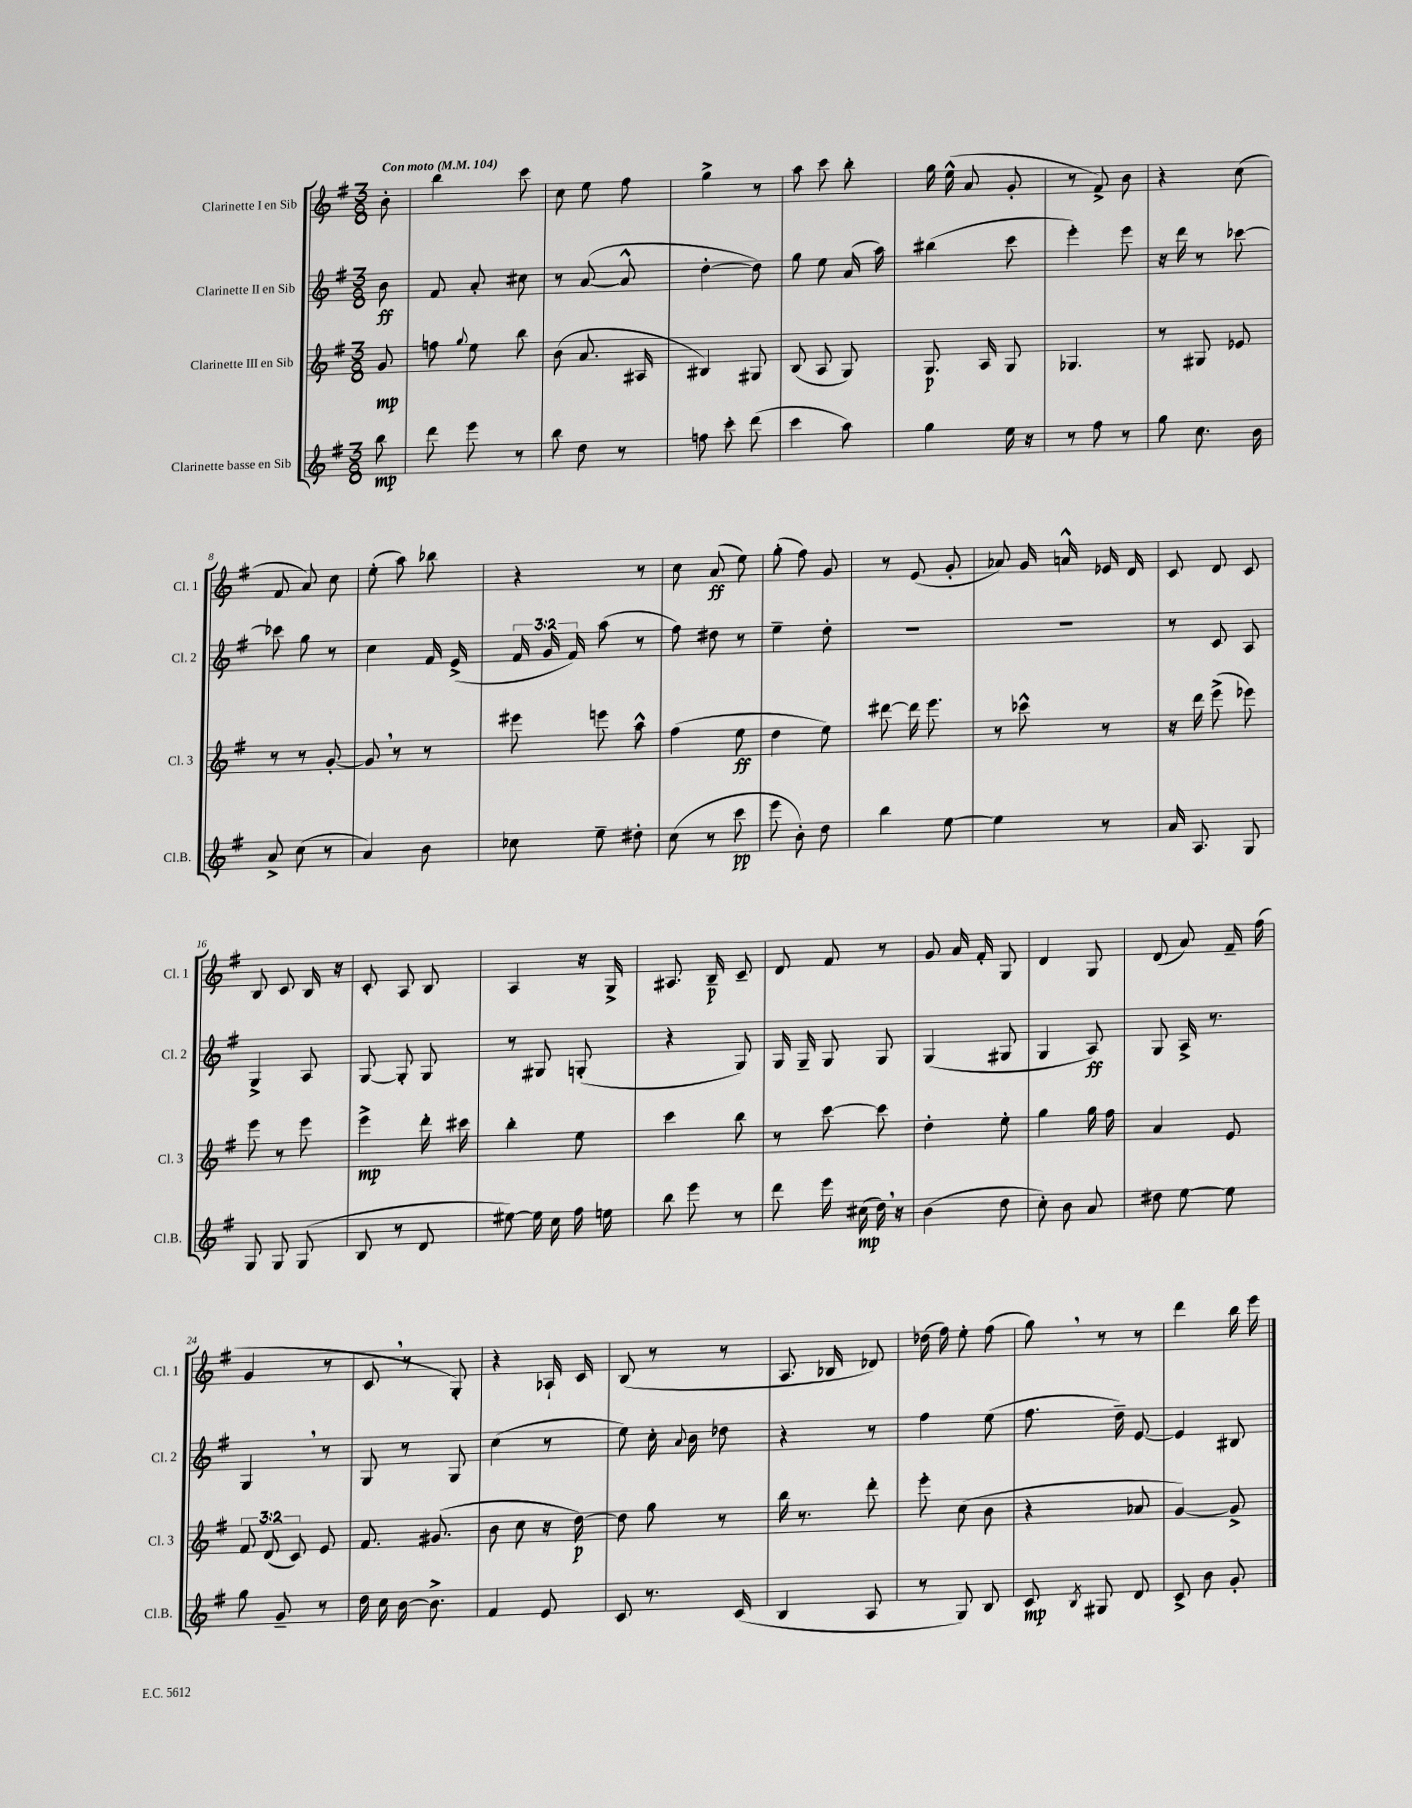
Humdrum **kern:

**kern	**kern	**kern	**kern
*staff4	*staff3	*staff2	*staff1
*clefG2	*clefG2	*clefG2	*clefG2
*k[f#]	*k[f#]	*k[f#]	*k[f#]
*M3/8	*M3/8	*M3/8	*M3/8
*MM104	*MM104	*MM104	*MM104
8bb\	8g/	8b\	8b'\
=	=	=	=
8ddd\	8ff\	8f#/	4bb\
.	8qqgg/	.	.
8eee\	8ee\	8a'/	.
8r	8bb\	8cc#\	8ccc\
=	=	=	=
8bb\	(8b\	8r	8cc\
8dd\	8.a/	([8a/	8ee\
8r	.	8a^^/]	8ff#\
.	16A#/	.	.
=	=	=	=
8ff\	4B#/)	[4dd'\	4gg^\
8ccc'\	.	.	.
(8ddd\	8G#/	8dd\])	8r
=	=	=	=
4ccc\	(8B/	8gg\	8aa\
.	8A/	8ee\	8ccc\
8aa\)	8G/)	(16a/	8bb'\
.	.	16aa\)	.
=	=	=	=
4gg\	8.G/	(4bb#\	16gg\
.	.	.	(16ee^^\
.	.	.	8a/
.	16A/	.	.
16ee\	8G/	8ccc\	8g'/
16r	.	.	.
=	=	=	=
8r	4.G-/	4eee'\)	8r
8ff#\	.	.	8f#^/)
8r	.	8eee\	8b\
=	=	=	=
8gg\	8r	16r	4r
.	.	16ddd\	.
8.cc\	8G#/	8r	.
.	8e-/	[8ccc-\	(8cc\
16b\	.	.	.
=	=	=	=
8a^/	8r	8ccc-\]	8f#/
(8cc\	8r	8gg\	8a/)
8r	[8g'/	8r	8cc\
=	=	=	=
4a/)	8g/]	4cc\	(8ee'\
.	8r	.	8aa\)
8b\	8r	16f#/	8bb-\
.	.	(16e^/	.
=	=	=	=
8cc-\	8eee#\	24f#/	4r
.	.	24g/	.
.	.	24f#/)	.
8ee~\	8eee\	(8aa\	.
8dd#'\	8aa^^\	8r	8r
=	=	=	=
(8cc\	(4ff#\	8ff#\)	8cc\
8r	.	8dd#\	(8a/
8ccc\	8ee\	8r	8ee\)
=	=	=	=
8eee\	4dd\	4ee~\	(8gg'\
8b'\)	.	.	8ff#\)
8dd\	8ee\)	8dd'\	8g/
=	=	=	=
4bb\	[8ddd#\	4.r	8r
.	16ddd#\]	.	(8e/
.	8.eee\	.	.
[8ee\	.	.	8g'/
=	=	=	=
4ee\]	8r	4.r	8a-/)
.	8ccc-^^\	.	16g/
.	.	.	16a^^/
8r	8r	.	16e-/
.	.	.	16d/
=	=	=	=
16a/	16r	8r	8c/
8.A/	16ddd\	.	.
.	(8eee^\	8c/	8d/
8G/	8eee-\)	8A/	8c/
=	=	=	=
8G/	8eee\	4G^/	8B/
8G/	8r	.	8c/
(8G/	8eee\	8A/	16B/
.	.	.	16r
=	=	=	=
8B/	4eee^\	[8G/	8c'/
8r	.	8G'/]	8A/
8d/	16ddd'\	8G/	8B/
.	16ccc#\	.	.
=	=	=	=
[8ee#\)	4bb'\	8r	4A/
16ee#\]	.	8G#/	.
16cc\	.	.	.
16ff#\	8ee\	(8G'/	16r
16ee\	.	.	16G^/
=	=	=	=
8bb\	4ccc\	4r	8.A#/
8eee\	.	.	.
.	.	.	16B~/
8r	8bb\	8G/)	8c~/
=	=	=	=
8ddd\	8r	16G/	8d/
.	.	16G~/	.
16eee\	[8ccc\	8G/	8f#/
(16cc#\	.	.	.
16dd\)	8ccc\]	8G/	8r
16r	.	.	.
=	=	=	=
(4b\	4dd'\	(4G/	8g/
.	.	.	16a/
.	.	.	16f#'/
8dd\	8ee'\	8G#/	8G/
=	=	=	=
8cc'\)	4gg\	4G/	4d/
8b\	.	.	.
8a/	16gg\	8A/)	8G/
.	16ff#\	.	.
=	=	=	=
8dd#\	4a/	8G/	(8d/
[8ee\	.	16A^/	8a/)
.	.	8.r	.
8ee\]	8e/	.	16f#~/
.	.	.	(16ff#\
=	=	=	=
8gg\	12f#/	4G/	4g/
.	(12d/	.	.
8g~/	.	.	.
.	12c/)	.	.
8r	8e/	8r	8r
=	=	=	=
16dd\	8.f#/	8G/	8c/
16cc\	.	.	.
[16b\	.	8r	8r
8.b^\]	(8.g#/	.	.
.	.	8G/	8G'/)
=	=	=	=
4f#/	8b\	(4cc\	4r
.	8cc\	.	.
8e/	16r	8r	16A-`/
.	[16dd\)	.	16c/
=	=	=	=
8c/	8dd\]	8ee\)	(8B/
8.r	8gg\	16cc'\	8r
.	.	8qqa/	.
.	.	16b\	.
.	8r	8dd-\	8r
(16c/	.	.	.
=	=	=	=
4B/	16bb\	4r	8.A/
.	8.r	.	.
.	.	.	16B-/
8A/	8ddd'\	8r	8d-/)
=	=	=	=
8r	8eee'\	4ff#\	(16dd-\
.	.	.	16ff#\)
8G/)	(8cc\	.	8ee'\
8B/	8b\	(8ee\	(8ff#\
=	=	=	=
8c/	4r	8.ff#\	8gg\)
8qB/	.	.	.
8G#/	.	.	8r
.	.	16dd~\)	.
8d/	8a-/	[8e/	8r
=	=	=	=
8c^/	[4g/)	4e/]	4ddd\
8b\	.	.	.
8g'/	8g^/]	8B#/	16bb\
.	.	.	16eee\
==	==	==	==
*-	*-	*-	*-
